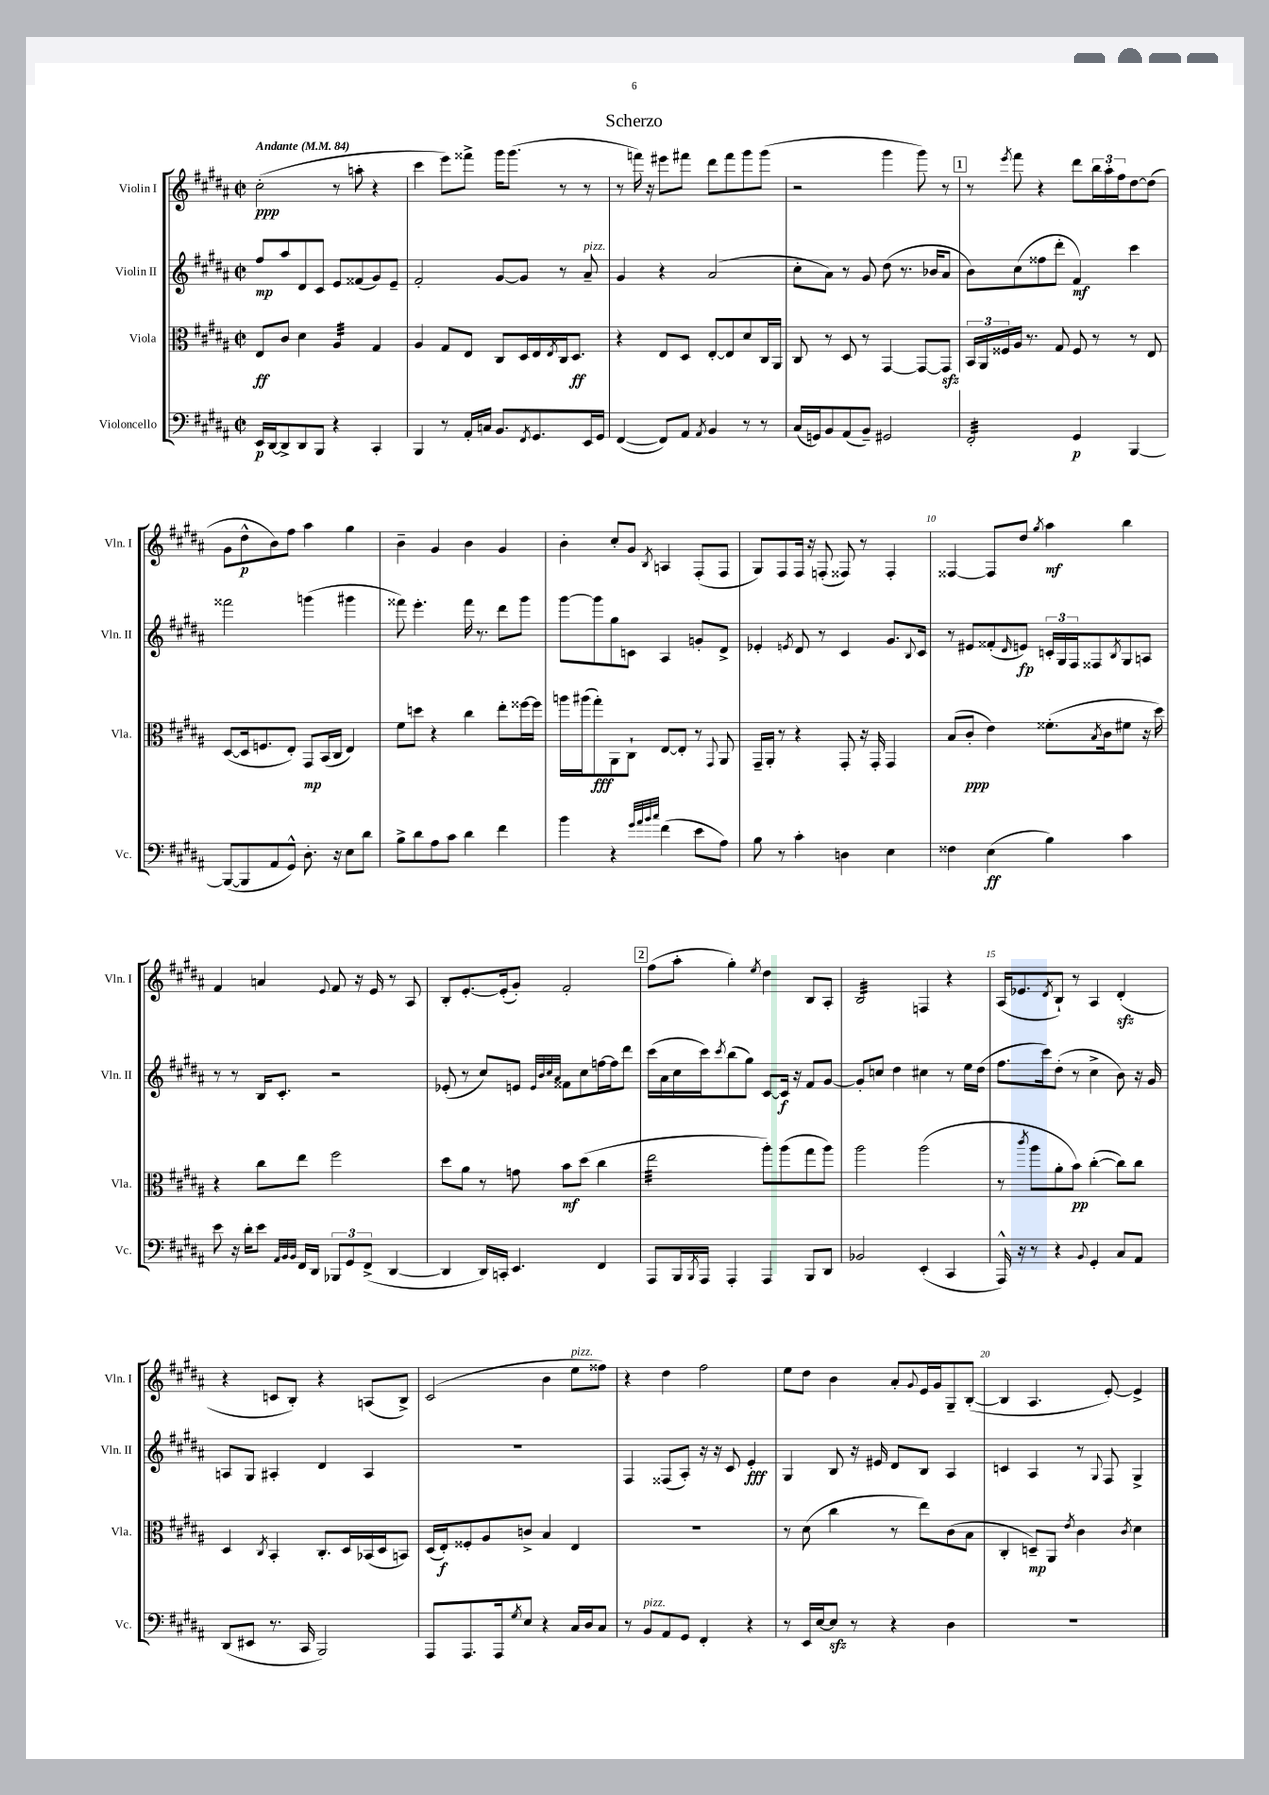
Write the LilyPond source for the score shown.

\header { title = "Scherzo" }
<<
\new StaffGroup <<
\new Staff = "s0" \with { instrumentName = "Violin I" shortInstrumentName = "Vln. I" } {
    \clef treble \key b \major \defaultTimeSignature \time 2/2 \tempo "Andante" 4 = 84
    cis''2-.\ppp( r8 a''8-. r4 |
    cis'''4 e'''8) fisis'''8-> gis'''16 gis'''8.( r8 r8 |
    r8 f'''16) r16 eis'''8 fis'''8 dis'''8 fis'''8 gis'''8 gis'''8( |
    r2 gis'''4 gis'''8) r8 |
    \mark \markup { \box "1" } r8 \acciaccatura { e'''8 } fis'''8 r4 dis'''8 \tuplet 3/2 { b''16 ais''16-. fis''16 } dis''8~ dis''8( |
    gis'8 dis''8-^\p b'8) fis''8 ais''4 gis''4 |
    b'4-- gis'4 b'4 gis'4 |
    b'4-. cis''8-. gis'8 \acciaccatura { b8 } a4 fis8-.( fis8 |
    gis8) fis8 fis16 r16 f8-.( fisis8) r8 fisis4-. |
    fisis4~ fisis8 dis''8 \acciaccatura { gis''8 } ais''4\mf b''4 |
    fis'4 a'4 \appoggiatura { e'8 } fis'8 r16 e'16 r8 ais8 |
    b8-. e'8.~-. e'16-.( gis'8-.) fis'2-. |
    \mark \markup { \box "2" } fis''8( ais''8-. gis''4-.) \acciaccatura { e''8 } dis''4 b8 ais8-. |
    b2:32 f4 r4 |
    ais16( ees'8. \acciaccatura { dis'8 } b8-!) r8 ais4 dis'4-.\sfz( |
    r4 c'8 b8-.) r4 a8( b8->) |
    cis'2( b'4 e''8^\markup { \italic "pizz." } fisis''8) |
    r4 dis''4 fis''2 |
    e''8 dis''8 b'4 ais'8-. \appoggiatura { gis'8 } e'16 gis'16 gis8-- b8~-.( |
    b4 ais4. e'8~-.) e'4-> \bar "|." |
}
\new Staff = "s1" \with { instrumentName = "Violin II" shortInstrumentName = "Vln. II" } {
    \clef treble \key b \major \defaultTimeSignature \time 2/2
    fis''8\mp ais''8 dis'8 cis'8 e'8 fisis'8( gis'8) e'8-- |
    fis'2-. gis'8~ gis'8 r8 ais'8--^\markup { \italic "pizz." } |
    gis'4 r4 ais'2( |
    cis''8-. ais'8) r8 gis'8 dis''8( r8. bes'16 ais'8 |
    \mark \markup { \box "1" } b'8) cis''8( fisis''8 dis'''8-. fis'4\mf) cis'''4 |
    fisis'''2 g'''4( gis'''4 |
    fisis'''8) e'''4.-. fisis'''16 r8. dis'''8 gis'''8 |
    gis'''8~ gis'''8 gis''8 c'8 ais4 g'8-. dis'8-> |
    ees'4-. \acciaccatura { e'8 } dis'8 r8 cis'4 gis'8. \appoggiatura { b8 } cis'16 |
    r8 eis'8 fisis'8-.( \grace { dis'16 } e'8\fp) \tuplet 3/2 { c'16-. gis16 fis16 } fisis8 \acciaccatura { b8 } gis8 a8 |
    r8 r8 b16 cis'8.-. r2 |
    ees'8-.( r8 cis''8) e'8 \grace { e'32 b'32 cis''32 ais'32 } fisis'8 cis''8 f''16~ f''16 dis'''8 |
    \mark \markup { \box "2" } cis'''16( ais'16 cis''16 cis'''16) \acciaccatura { cis'''8 } b''8( gis''8) cis'8~ cis'16\f r16 fis'8 gis'8~ |
    gis'8-. c''8 dis''4 cis''4 r8 e''16 dis''16( |
    fis''8. cis'''16) dis''8-.( r8 cis''4-> b'8) r16 gis'16 |
    a8 gis8 ais4-. dis'4 ais4 |
    R1 |
    fis4 fisis8( ais8-.) r16 r16 cis'8 e'4-.\fff |
    gis4 b8 r16 eis'16 dis'8 b8 ais4 |
    c'4 ais4 r8 \appoggiatura { gis8 } fis8 gis4-> \bar "|." |
}
\new Staff = "s2" \with { instrumentName = "Viola" shortInstrumentName = "Vla." } {
    \clef alto \key b \major \defaultTimeSignature \time 2/2
    e8\ff cis'8 dis'4 ais4:32 gis4 |
    ais4 gis8 e8 cis8 dis16 e16 \acciaccatura { e8 } cis16 dis8.\ff |
    r4 e8 dis8 e8~-. e8 dis'8 cis16 ais,16 |
    cis8 r8 dis8 r8 gis,4~ gis,8~ gis,8\sfz |
    \mark \markup { \box "1" } \tuplet 3/2 { b,16 ais,16 fisis16 } ais16 r8. gis8 fisis8 r8 r8 e8 |
    dis8~( dis16 f8. e8-.) gis,8\mp b,16( cis16 e4) |
    fis'8 d''8 r4 cis''4 e''8-. fisis''16~ fisis''16 |
    a''16 ais''16( gis''8-.\fff) ais,8 cis8-! e8~ e8-. r8 \appoggiatura { gis,8 } ais,8 |
    gis,16-- ais,16-. r8 r4 gis,8-. r16 gis,16-. gis,4 |
    b8( cis'8-.\ppp e'4) fisis'8.-.( \acciaccatura { b8 } cis'16 fis'8 r16 dis''16) |
    r4 cis''8 e''8 fis''2 |
    dis''8 ais'8 r8 g'8 b'8\mf dis''8( cis''4 |
    \mark \markup { \box "2" } e''2:32 ais''8-.) ais''8( gis''8 ais''8) |
    ais''2 ais''2( |
    r8 \acciaccatura { cis'''8 } ais''8 ais'8-. b'8\pp) cis''4~-.( cis''8) cis''8 |
    dis4 \acciaccatura { cis8 } b,4-. cis8.-. dis16 bes,16( dis16 b,8) |
    dis16( e16-.\f) fisis8-. ais8 c'8-> b4 e4 |
    R1 |
    r8 dis'8( cis''4 r8 e''8) cis'8( b8 |
    cis4-. d8--\mp) ais,8 \acciaccatura { e'8 } cis'4 \acciaccatura { cis'8 } dis'4 \bar "|." |
}
\new Staff = "s3" \with { instrumentName = "Violoncello" shortInstrumentName = "Vc." } {
    \clef bass \key b \major \defaultTimeSignature \time 2/2
    e,16\p dis,16~ dis,8-> dis,8 b,,8 r4 cis,4-. |
    b,,4 r8 ais,16-. c16 b,8. \acciaccatura { fis,8 } gis,8. e,16 gis,16 |
    fis,4~( fis,8) ais,8 \acciaccatura { ais,8 } b,4 r8 r8 |
    cis16( g,16) b,8 ais,8( b,8--) gis,2 |
    \mark \markup { \box "1" } fis,2:32-. gis,4\p b,,4~ |
    b,,8~( b,,8 ais,8 gis,8-^) dis8.-. r16 e8 dis'8 |
    b8-> dis'8 ais8 cis'8 dis'4 fis'4 |
    b'4 r4 \grace { gis'32 ais'32 b'32 cis''32 } fis'4( e'8 ais8) |
    b8 r8 cis'4-. d4 e4 |
    fisis4 e4\ff( b4) cis'4 |
    e'8 r16 dis'16-. e'8 \grace { ais,32 b,32 b,32 } fis,16 dis,16 \tuplet 3/2 { bes,,8 gis,8 fis,8->( } dis,4~ |
    dis,4 dis,16) c,16-. e,4. fis,4 |
    \mark \markup { \box "2" } ais,,8 b,,16 \acciaccatura { b,,8 } ais,,16 ais,,4-. ais,,4 b,,8 dis,8 |
    bes,2 e,4-.( cis,4 |
    ais,,16-^) r16 r8 r4 \appoggiatura { b,8 } gis,4-. cis8 ais,8 |
    dis,8( eis,8 r8. cis,16 b,,2) |
    ais,,8 ais,,8. ais,,16 \acciaccatura { gis8 } e8 r4 cis16 dis16 cis8 |
    r8 b,8^\markup { \italic "pizz." } ais,8 gis,8 fis,4-. r4 |
    r8 e,16 e16~ e8\sfz r8 r4 dis4 |
    R1 \bar "|." |
}
>>
>>
\layout { \context { \Score \override BarNumber.break-visibility = ##(#f #t #t) barNumberVisibility = #(every-nth-bar-number-visible 5) } }
